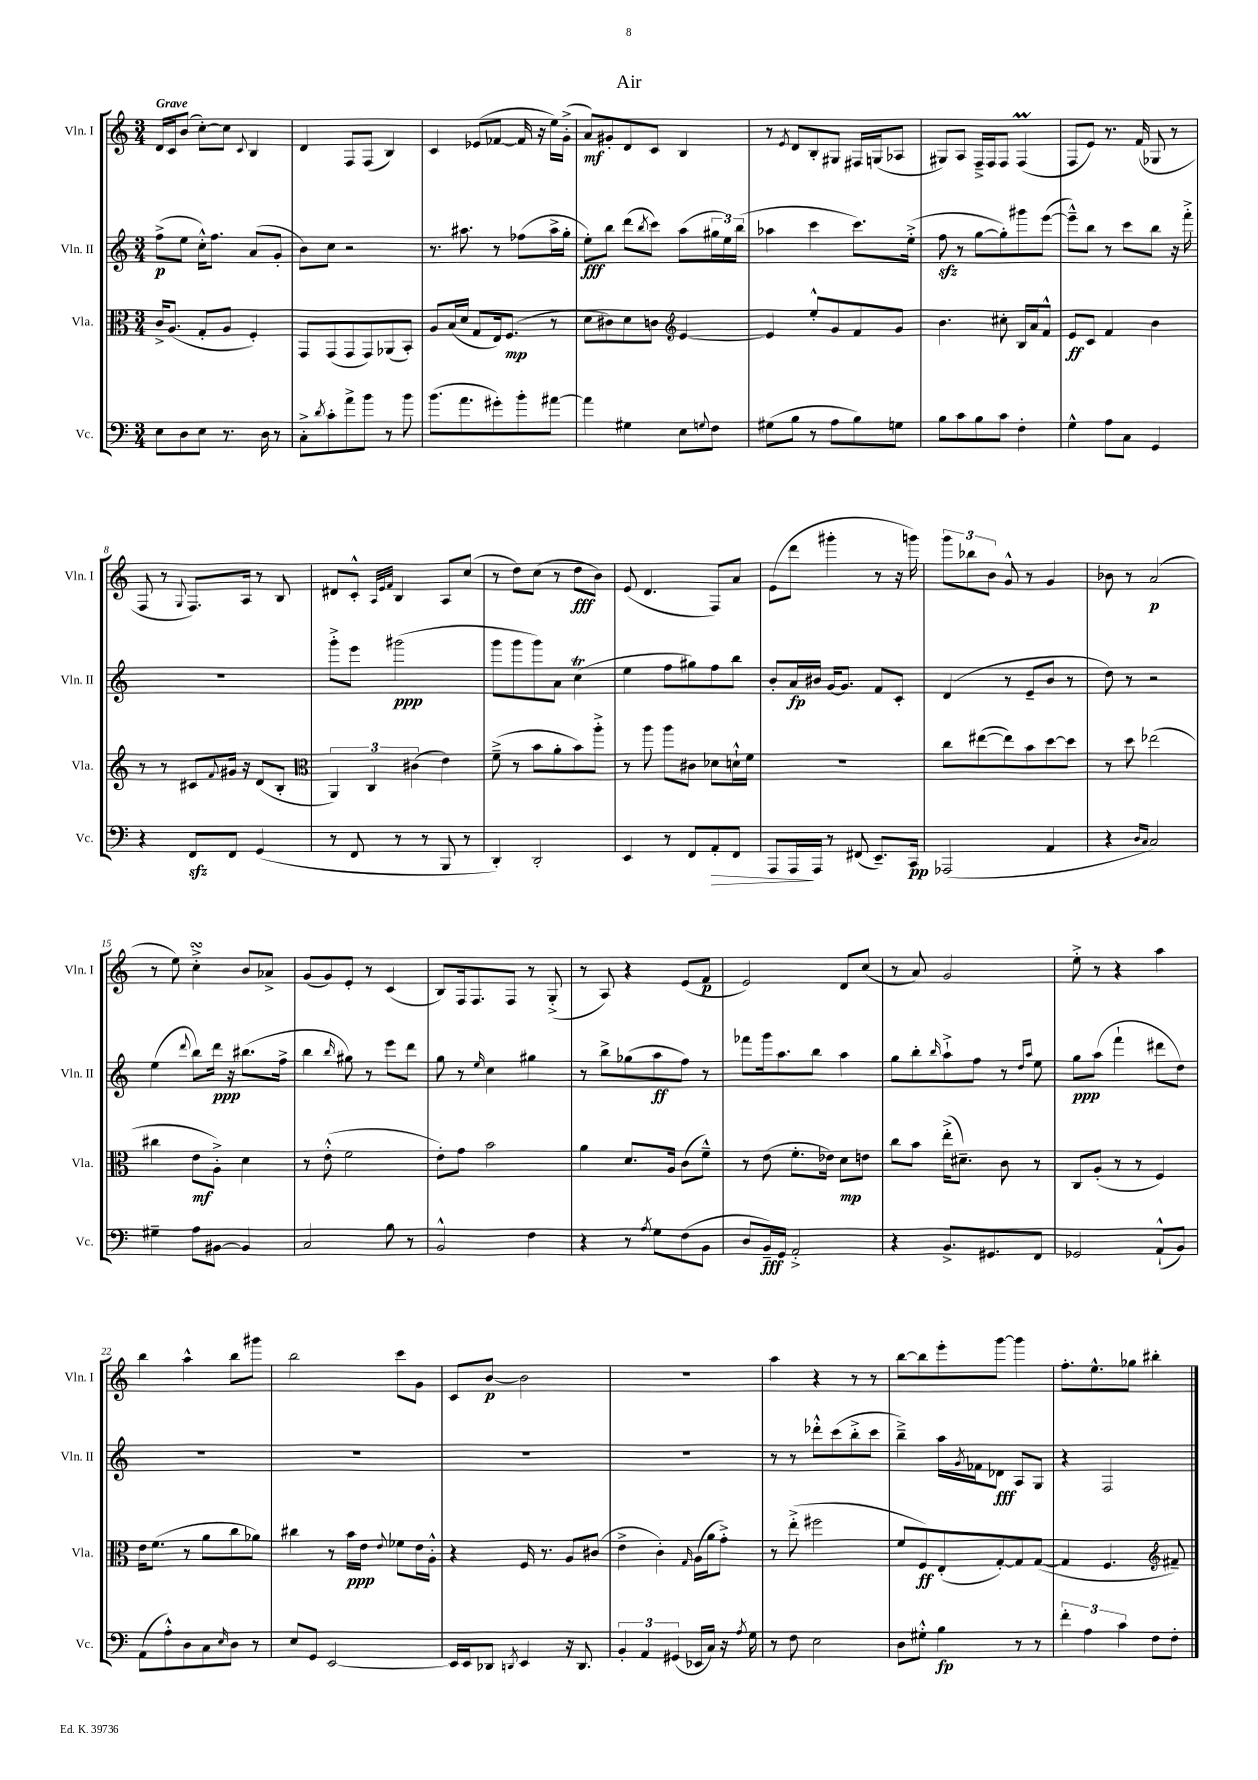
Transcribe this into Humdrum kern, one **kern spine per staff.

**kern	**kern	**kern	**kern
*staff4	*staff3	*staff2	*staff1
*clefF4	*clefC3	*clefG2	*clefG2
*k[]	*k[]	*k[]	*k[]
*M3/4	*M3/4	*M3/4	*M3/4
8E	16c^	(8ff^	16d
.	(8.A	.	16c
8D	.	8ee	(8b
8E	8G'	16cc'^^)	[8cc')
.	.	8.ff	.
8.r	8A	.	8cc]
.	.	.	8qqc
.	4F')	(8a	4B
16D	.	.	.
8r	.	8g'	.
=	=	=	=
8C'^	8GG	8b)	4d
8qd	.	.	.
8c'	(8GG	8cc	.
8a^	8GG	2r	8F
8b	8GG)	.	(8F
8r	(8AA-	.	4B)
8b	8BB')	.	.
=	=	=	=
(8.b	8A	8.r	4c
.	(16B	.	.
8.a	16d	8.aa#	.
.	8G	.	(8e-
8g#')	16E)	8r	[8f-
.	(8.F	.	.
8b'	.	(8ff-	16f-]
.	.	.	16r
[8a#	8r	16aa#^	16ee)
.	.	16gg'	(16g'^
=	=	=	=
4a#]	8d	8ee')	8a)
.	8c#)	8bb	8g#'
4G#	8d	(8ddd	8d
.	.	8qbb	.
.	8c	8ccc)	8c
*	*clefG2	*	*
8E	[4e	(8aa	4B
8qqG	.	.	.
8F	.	24gg#	.
.	.	24ee)	.
.	.	(24bb	.
=	=	=	=
(8G#	4e]	4aa-	8r
.	.	.	8qe
8B	.	.	8d
8r	8ee'^^	4ccc	8B'
8A	8g	.	8G#
8B)	8f	8.ccc)	16F#
.	.	.	(16G
8G	8g	.	8A-
.	.	(16ee'^	.
=	=	=	=
8B	4.b	8ff	8G#)
8c	.	8r	8A
8B	.	[8gg	16F~^
.	.	.	16F
8c	8cc#'	8gg'])	8F
4F'	16B	8ggg#	(4F
.	16a	.	.
.	8f^^	([8eee	.
=	=	=	=
4G^^	8e	8eee~^^])	8F
.	8c	8bb	8e)
8A	4f	8r	8.r
8C	.	8ccc	.
.	.	.	(16f
4GG	4b	8bb	8G-
.	.	16r	8r
.	.	16fff'^	.
=	=	=	=
4r	8r	2.r	8F
.	8r	.	8r
.	.	.	8qqG
8FF	8c#	.	8.F)
.	8qqf	.	.
8FF	16g#	.	.
.	16r	.	16A
(4GG	(8d	.	8r
.	8B'	.	8B
=	=	=	=
*	*clefC3	*	*
8r	6AA)	8ggg'^	8d#
8FF	.	8eee	8c'^^
.	6C	.	.
.	.	.	32qqA
.	.	.	32qqe
.	.	.	32qqf
8r	.	(2ggg#	4B
.	(6c#	.	.
8r	.	.	.
8BBB	4e)	.	8A
8r	.	.	(8cc
=	=	=	=
4DD')	(8f~^	8ggg	8r
.	8r	8ggg	8dd)
2DD'	8b	8ggg)	(8cc
.	8a'	8a	8r
.	8b)	(4cc	8dd
.	8aa'^	.	8b)
=	=	=	=
4EE	8r	4ee	(8e
.	8aa	.	4.d
8r	8aa	8ff	.
8FF	8c#	8gg#)	.
8AA'	8d-	8ff	8F)
8FF	16d`^^	8bb	8a
.	16f	.	.
=	=	=	=
8AAA	2.r	8b'	(8e
16AAA	.	16a	8ddd
16AAA	.	16b#	.
8r	.	[16g	4ggg#'
.	.	8.g]	.
(8FF#	.	.	.
8.EE~)	.	8f	8r
.	.	8c'	16r
16CC	.	.	16ggg)
=	=	=	=
(2AAA-	8cc	(4d	12ggg
.	.	.	12bb-
.	([8ee#	.	.
.	.	.	12b
.	8ee#])	8r	8g^^
.	8b	8e~	8r
4AA	[8dd	8b	4g
.	8dd]	8r	.
=	=	=	=
4r	8r	8dd)	8b-
.	8dd	8r	8r
16qqD	.	.	.
16qqC	.	.	.
2C)	(2ee-	2r	(2a
=	=	=	=
4G#~	4cc#	(4ee	8r
.	.	.	8ee)
.	.	8qqddd	.
8A	8e	8bb)	4cc'^
[8BB#	8A'^)	16ddd	.
.	.	16r	.
4BB#]	4d	(8.bb#	8b
.	.	.	8a-^
.	.	16ff^	.
=	=	=	=
2C	8r	4bb	(8g
.	(8e'^^	.	8g)
.	.	16qqbb	.
.	2f	8gg#)	8e'
.	.	8r	8r
8B	.	8eee	(4c
8r	.	8ddd	.
=	=	=	=
2BB^^	8e')	8gg	8B)
.	8g	8r	16F
.	.	.	8.F
.	.	16qqee	.
.	2b	4cc	.
.	.	.	8F
4F	.	4gg#	8r
.	.	.	(8G'^
=	=	=	=
4r	4a	8r	8r
.	.	8bb^	8A)
8r	8.d	(8gg-	4r
8qA	.	.	.
8G	.	8aa	.
.	16A	.	.
(8F	(8c	8ff)	(8e
8BB	8f~^^)	8r	8f
=	=	=	=
8D	8r	8fff-	2e)
16BB~)	(8e	16ggg	.
16GG	.	8.aa	.
2AA'^	8.f'	.	.
.	.	8bb	.
.	16e-)	.	.
.	8d	4aa	8d
.	8e	.	(8cc
=	=	=	=
4r	8cc	8gg	8r
.	8b	8bb'	8a)
.	.	16qqbb	.
8.BB^	(16ee'^	8aa`^	2g
.	8.d#~)	.	.
.	.	8ff	.
8.GG#	.	.	.
.	8c	8r	.
.	.	16qqdd	.
.	.	16qqaa	.
8FF	8r	8ee	.
=	=	=	=
2GG-	8C	8gg	8ee'^
.	(8A'	(8aa	8r
.	8r	4fff`	4r
.	8r	.	.
(8AA`^^	4F)	8ddd#	4aa
8BB)	.	8dd)	.
=	=	=	=
(8AA	16e	2.r	4bb
.	(8.f	.	.
8A'^^)	.	.	.
8D	8r	.	4aa^^
8C	8a	.	.
16qqE	.	.	.
8D	8cc	.	8bb
8r	8a-)	.	8ggg#
=	=	=	=
8E	4cc#	2.r	2bb
8GG	.	.	.
[2EE	8r	.	.
.	16b	.	.
.	16e	.	.
.	8qqe	.	.
.	8f-	.	8ccc
.	16e	.	8g
.	16A'^^	.	.
=	=	=	=
16EE]	4r	2.r	8c
16EE	.	.	.
8DD-	.	.	[8b
8qDD	.	.	.
4EE	16F	.	2b]
.	8.r	.	.
16r	8A	.	.
8.DD	.	.	.
.	(8c#	.	.
=	=	=	=
6BB'	4e^	2.r	2.r
6AA	.	.	.
.	4c')	.	.
(6GG#	.	.	.
.	16qqG	.	.
16EE-	(16A	.	.
16C)	16a	.	.
16r	8g'^)	.	.
8qA	.	.	.
16G	.	.	.
=	=	=	=
8r	8r	8r	4aa
8F	(8ee'^	8r	.
2E	2ff#	8ddd-'^^	4r
.	.	(8ccc	.
.	.	8bb'^	8r
.	.	8ccc	8r
=	=	=	=
8D	8f	4bb~^)	[8bb
8G#'^^	8F)	.	8bb]
4B	(8E'	16aa	8eee'
.	.	8qg	.
.	.	16f-	.
.	[8G')	8d-	[8ggg
8r	8G]	8A	4ggg]
8r	([8G	8G	.
=	=	=	=
6f'	4G]	4r	8.ff'
6A	.	.	.
.	.	.	8.ee^^
.	4.F	2F	.
6c	.	.	.
.	.	.	8gg-
8F	.	.	4bb#'
*	*clefG2	*	*
8F'	8f#~)	.	.
==	==	==	==
*-	*-	*-	*-
